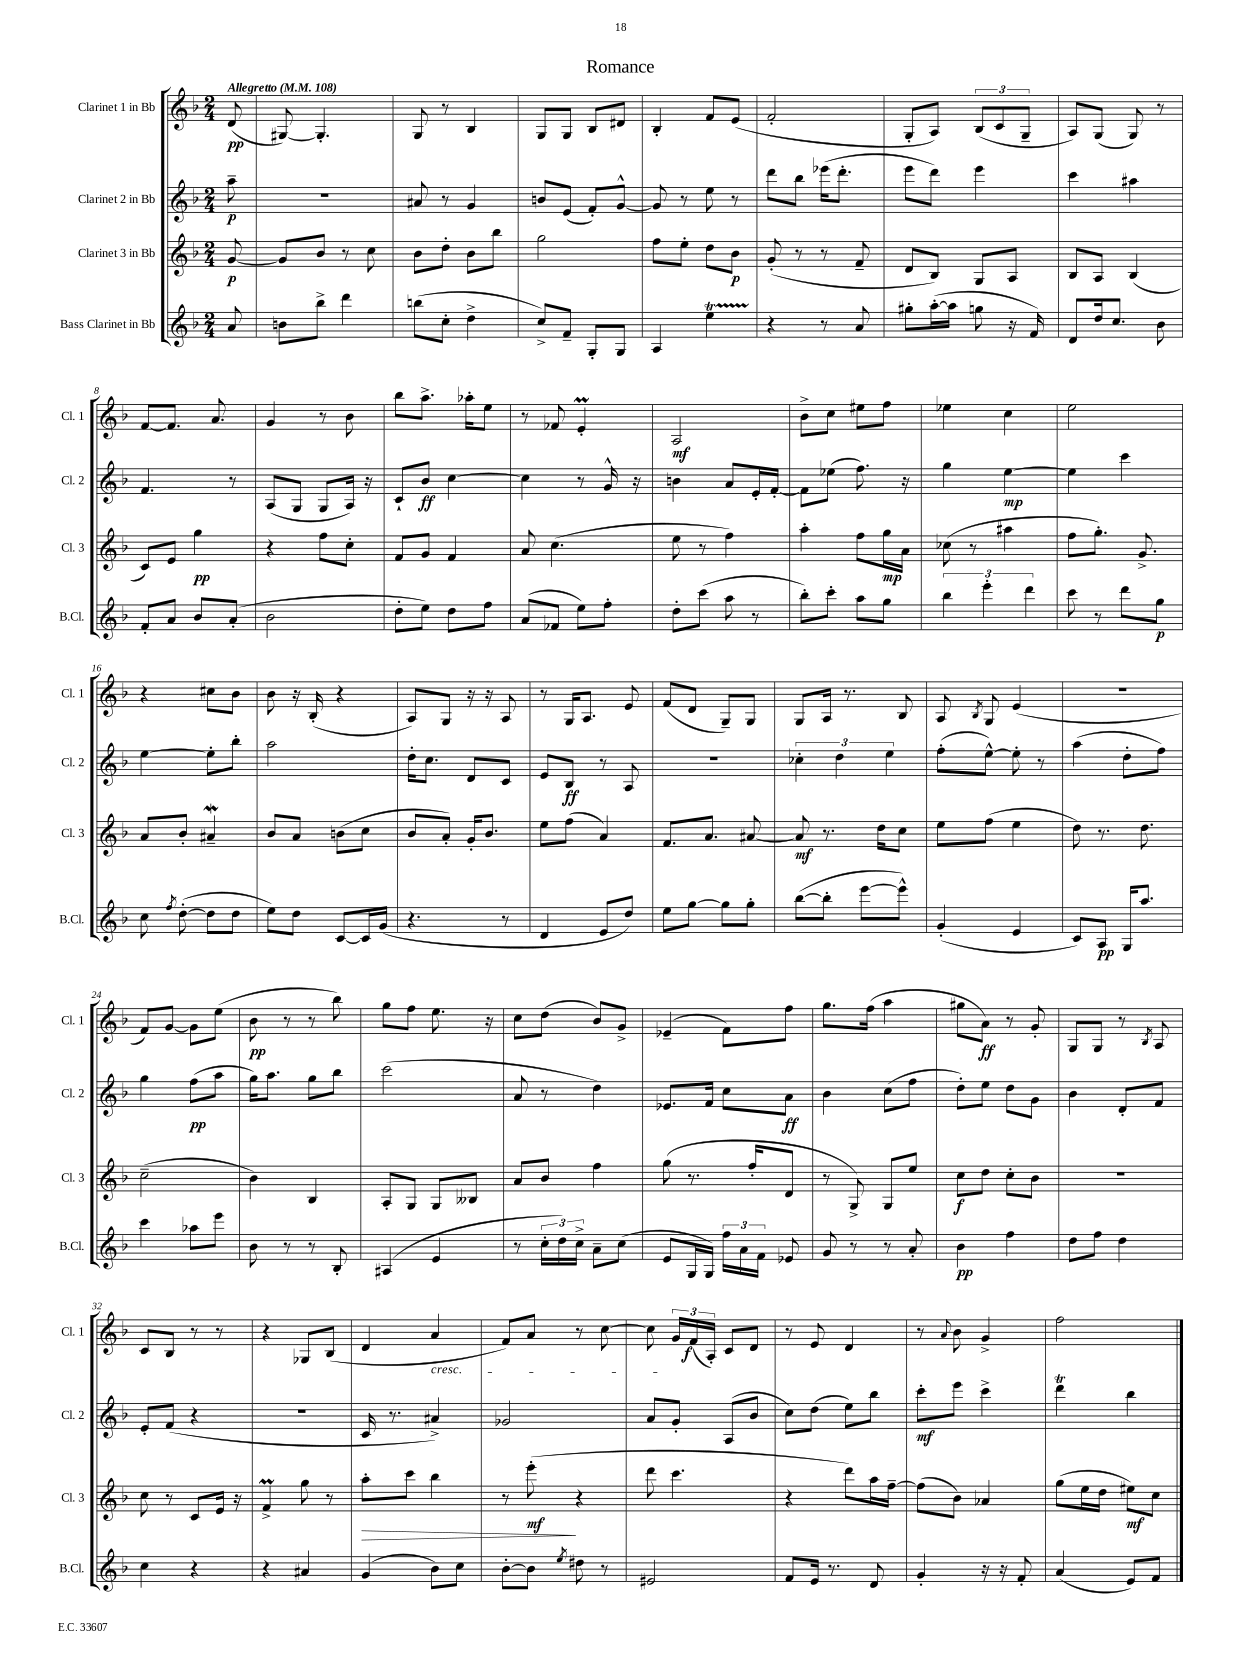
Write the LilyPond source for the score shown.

\header { title = "Romance" }
<<
\new StaffGroup <<
\new Staff = "s0" \with { instrumentName = "Clarinet 1 in Bb" shortInstrumentName = "Cl. 1" } {
    \clef treble \key f \major \numericTimeSignature \time 2/4 \partial 8 \tempo "Allegretto" 4 = 108
    \autoBeamOff d'8\pp( |
    gis8~) gis4.-. |
    g8 r8 bes4 |
    g8[ g8] bes8[ dis'8] |
    bes4-. f'8[ e'8]( |
    f'2-. |
    g8[-. a8]) \tuplet 3/2 { bes8[( c'8 g8]-- } |
    a8[) g8]( g8) r8 |
    f'8[~ f'8.] a'8. |
    g'4 r8 bes'8 |
    bes''8[ a''8.]-> aes''16[-. e''8] |
    r8 fes'8 e'4-.\prall |
    a2\mf |
    bes'8[-> c''8] eis''8[ f''8] |
    ees''4 c''4 |
    e''2 |
    r4 cis''8[ bes'8] |
    bes'8 r16 bes16-.( r4 |
    a8[) g8] r16 r16 a8 |
    r8 g16[ a8.] e'8 |
    f'8[( d'8] g8[--) g8] |
    g8[ a16] r8. bes8 |
    a8 \acciaccatura { bes8 } g8 e'4( |
    r2 |
    f'8[) g'8]~ g'8[ e''8]( |
    bes'8\pp r8 r8 bes''8) |
    g''8[ f''8] e''8. r16 |
    c''8[ d''8]( bes'8[) g'8]-> |
    ees'4--( f'8[) f''8] |
    g''8.[ f''16]( a''4 |
    gis''8[ a'8]\ff) r8 g'8-. |
    g8[ g8] r8 \acciaccatura { bes8 } a8 |
    c'8[ bes8] r8 r8 |
    r4 ges8[ bes8]( |
    d'4 a'4\cresc |
    f'8[) a'8] r8 c''8~ |
    c''8 \tuplet 3/2 { g'16[\! f'16\f( a16]-.) } c'8[ d'8] |
    r8 e'8 d'4 |
    r8 \appoggiatura { a'8 } bes'8 g'4-> |
    f''2 \bar "|." |
}
\new Staff = "s1" \with { instrumentName = "Clarinet 2 in Bb" shortInstrumentName = "Cl. 2" } {
    \clef treble \key f \major \numericTimeSignature \time 2/4 \partial 8
    \autoBeamOff a''8--\p |
    R2 |
    ais'8 r8 g'4 |
    b'8[ e'8]( f'8[-.) g'8]~-^ |
    g'8 r8 e''8 r8 |
    d'''8[ bes''8] ees'''16[( d'''8.]-. |
    e'''8[ d'''8]) e'''4 |
    c'''4 ais''4 |
    f'4. r8 |
    a8[( g8] g8[ a16]) r16 |
    c'8[-! bes'8]\ff c''4~ |
    c''4 r8 g'16-^ r16 |
    b'4 a'8[ e'16-. f'16]~-. |
    f'8[ ees''8]( f''8.) r16 |
    g''4 e''4~\mp |
    e''4 c'''4 |
    e''4~ e''8[-. bes''8]-. |
    a''2 |
    d''16[-. c''8.] d'8[ c'8] |
    e'8[ bes8]\ff r8 a8 |
    r2 |
    \tuplet 3/2 { ces''4-. d''4 e''4 } |
    f''8[-.( e''8]~-^) e''8-. r8 |
    a''4( d''8[-. f''8]) |
    g''4 f''8[\pp( a''8] |
    g''16[) a''8.] g''8[ bes''8] |
    c'''2( |
    a'8 r8 d''4) |
    ees'8.[ f'16] c''8[ a'8]\ff |
    bes'4 c''8[( f''8] |
    d''8[-.) e''8] d''8[ g'8] |
    bes'4 d'8[-. f'8] |
    e'8[-. f'8]( r4 |
    R2 |
    c'16 r8. ais'4->) |
    ges'2 |
    a'8[ g'8]-. a8[( bes'8] |
    c''8[) d''8]( e''8[) bes''8] |
    c'''8[-.\mf e'''8] c'''4-> |
    d'''4\trill bes''4 \bar "|." |
}
\new Staff = "s2" \with { instrumentName = "Clarinet 3 in Bb" shortInstrumentName = "Cl. 3" } {
    \clef treble \key f \major \numericTimeSignature \time 2/4 \partial 8
    \autoBeamOff g'8~\p |
    g'8[ bes'8] r8 c''8 |
    bes'8[ d''8]-. bes'8[ bes''8] |
    g''2 |
    f''8[ e''8]-. d''8[ bes'8]\p |
    g'8-.( r8 r8 f'8-- |
    d'8[ bes8]) g8[ a8] |
    bes8[ a8] bes4( |
    c'8[) e'8] g''4\pp |
    r4 f''8[ c''8]-. |
    f'8[ g'8] f'4 |
    a'8 c''4.( |
    e''8 r8 f''4) |
    a''4-. f''8[ g''16\mp a'16] |
    ces''8( r8 ais''4 |
    f''8[ g''8.]-.) g'8.-> |
    a'8[ bes'8]-. ais'4--\mordent |
    bes'8[ a'8] b'8[( c''8] |
    bes'8[ a'8]-.) g'16[-. bes'8.] |
    e''8[ f''8]( a'4) |
    f'8.[ a'8.] ais'8~ |
    ais'8\mf r8. d''16[ c''8] |
    e''8[ f''8]( e''4 |
    d''8) r8. d''8. |
    c''2--( |
    bes'4) bes4 |
    a8[-. g8] g8[ beses8] |
    a'8[ bes'8] f''4 |
    g''8( r8. f''16[-. d'8] |
    r8 g8->) g8[ e''8] |
    c''8[\f d''8] c''8[-. bes'8] |
    R2 |
    c''8 r8 c'8[ e'16] r16 |
    f'4->\prall g''8 r8 |
    a''8[-.\> c'''8] bes''4 |
    r8 e'''8-.\mf\!( r4 |
    d'''8 c'''4. |
    r4 d'''8[) a''16 f''16]~-- |
    f''8[( bes'8]) aes'4 |
    g''8[( e''16 d''16] eis''8[\mf) c''8] \bar "|." |
}
\new Staff = "s3" \with { instrumentName = "Bass Clarinet in Bb" shortInstrumentName = "B.Cl." } {
    \clef treble \key f \major \numericTimeSignature \time 2/4 \partial 8
    \autoBeamOff a'8 |
    b'8[ bes''8]-> d'''4 |
    b''8[( c''8]-. d''4-> |
    c''8[->) f'8]-- g8[-. g8] |
    a4 e''4\startTrillSpan |
    r4\stopTrillSpan r8 a'8 |
    gis''8[-. a''16~-.( a''16] g''8 r16 f'16) |
    d'8[ d''16 c''8.] bes'8 |
    f'8[-. a'8] bes'8[ a'8]-.( |
    bes'2 |
    d''8[-. e''8]) d''8[ f''8] |
    a'8[( fes'8] e''8[) f''8]-. |
    d''8[-. c'''8]( a''8 r8 |
    bes''8[-.) c'''8]-. a''8[ g''8] |
    \tuplet 3/2 { bes''4 e'''4-. d'''4 } |
    c'''8 r8 d'''8[ g''8]\p |
    c''8 \acciaccatura { f''8 } d''8~-.( d''8[ d''8] |
    e''8[) d''8] c'8[~ c'16 g'16]( |
    r4. r8 |
    d'4 e'8[ d''8]) |
    e''8[ g''8]~ g''8[ g''8]-. |
    bes''8[~( bes''8]-. e'''8[~ e'''8]-^) |
    g'4-.( e'4 |
    c'8[) a8]\pp g16[ a''8.] |
    c'''4 aes''8[ e'''8] |
    bes'8 r8 r8 bes8-. |
    ais4( e'4 |
    r8 \tuplet 3/2 { c''16[-. d''16) c''16]-> } a'8[-- c''8]( |
    e'8[ g16 g16]) \tuplet 3/2 { f''16[ a'16 f'16] } ees'8 |
    g'8 r8 r8 a'8-. |
    bes'4\pp f''4 |
    d''8[ f''8] d''4 |
    c''4 r4 |
    r4 ais'4 |
    g'4( bes'8[) c''8] |
    bes'8[~-. bes'8] \acciaccatura { e''8 } dis''8 r8 |
    eis'2 |
    f'8[ e'16] r8. d'8 |
    g'4-. r16 r16 f'8-. |
    a'4( e'8[) f'8] \bar "|." |
}
>>
>>
